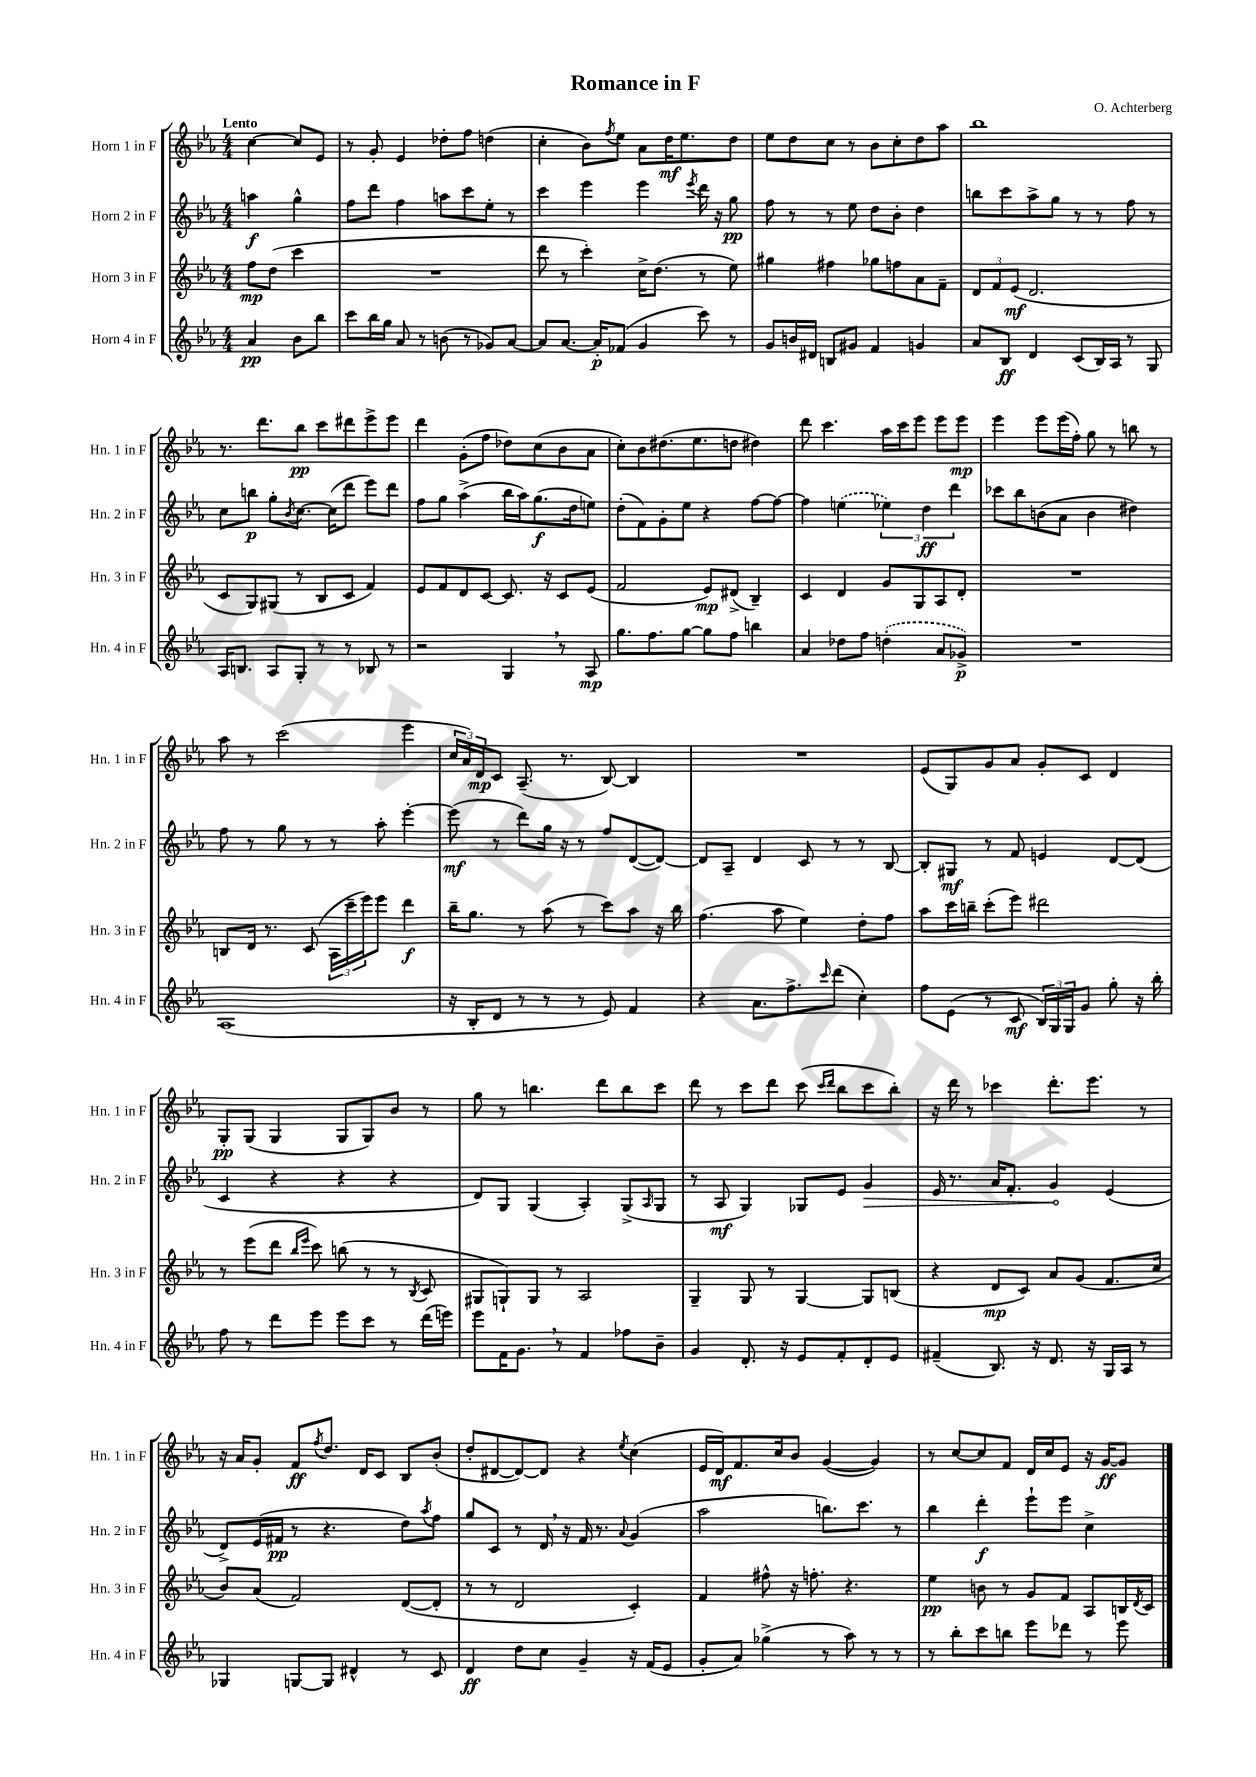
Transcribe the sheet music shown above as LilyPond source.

\header { title = "Romance in F" composer = "O. Achterberg" }
<<
\new StaffGroup <<
\new Staff = "s0" \with { instrumentName = "Horn 1 in F" shortInstrumentName = "Hn. 1 in F" } {
    \clef treble \key ees \major \numericTimeSignature \time 4/4 \partial 2 \tempo "Lento"
    c''4~ c''8 ees'8 |
    r8 g'8-. ees'4 des''8-. f''8 d''4( |
    c''4-. bes'8) \acciaccatura { f''8 } ees''8 aes'8 d''16\mf ees''8. d''8 |
    ees''8 d''8 c''8 r8 bes'8 c''8-. d''8 aes''8 |
    bes''1 |
    r8. d'''8. bes''8\pp c'''8 dis'''8 ees'''8-> ees'''8 |
    d'''4 g'8-.( f''8 des''8) c''8( bes'8 aes'8 |
    c''8-.) bes'8 dis''8.( ees''8. d''8 dis''4) |
    d'''8 c'''4. aes''16 c'''16 ees'''8 ees'''8 ees'''8\mp |
    ees'''4 ees'''8 ees'''16( f''16-.) g''8 r8 b''8 r8 |
    aes''8 r8 c'''2( ees'''4 |
    \tuplet 3/2 { c''16 aes'16) d'16\mp } c'8 aes8.--( r8. bes8~) bes4 |
    R1 |
    ees'8( g8) g'8 aes'8 g'8-. c'8 d'4 |
    g8-.\pp g8( g4 g8 g8) bes'8 r8 |
    g''8 r8 b''4. d'''8 b''8 c'''8 |
    d'''8 r8 c'''8 d'''8 c'''8( \grace { c'''16 d'''16 } bes''8 c'''8 bes''8-.) |
    r16 d'''16 r8 ces'''4 d'''8.-. ees'''8. r8 |
    r16 aes'16 g'8-. f'8\ff \acciaccatura { f''8 } d''8. d'16 c'8 bes8 bes'8-.( |
    d''8-. dis'8~ dis'8~) dis'8 r4 \acciaccatura { ees''8 } c''4( |
    ees'16 d'16\mf) f'8. c''16 bes'8 g'4~( g'4) |
    r8 c''8~ c''8 f'8 d'16 c''16 ees'8 r16 g'16~\ff g'8 \bar "|." |
}
\new Staff = "s1" \with { instrumentName = "Horn 2 in F" shortInstrumentName = "Hn. 2 in F" } {
    \clef treble \key ees \major \numericTimeSignature \time 4/4 \partial 2
    a''4\f g''4-^ |
    f''8 d'''8 f''4 a''8 c'''8 ees''8-. r8 |
    c'''4 ees'''4 ees'''4 \acciaccatura { ees'''8 } d'''16 r16 g''8\pp |
    f''8 r8 r8 ees''8 d''8 bes'8-. d''4 |
    b''8 c'''8 aes''8-> g''8 r8 r8 f''8 r8 |
    c''8 b''8\p g''8-. \acciaccatura { bes'8 } c''8.~ c''16( d'''8 ees'''8) d'''8 |
    f''8 g''8 aes''4->( bes''16 aes''16) g''8.\f( d''16 e''8) |
    d''8-.( f'8) g'8-. ees''8 r4 f''8~ f''8~ |
    f''4 \once \slurDashed e''4( \tuplet 3/2 { ees''4) d''4\ff d'''4 } |
    ces'''8 bes''8 b'8( aes'8 b'4 dis''4) |
    f''8 r8 g''8 r8 r8 aes''8-. ees'''4~-. |
    ees'''8\mf( r8 d'''8) g''16 r16 r8 f''8 d'8~( d'8~) |
    d'8 aes8-- d'4 c'8 r8 r8 bes8~ |
    bes8-. gis8\mf r8 f'8 e'4 d'8~ d'8( |
    c'4 r4 r4 r4 |
    d'8) g8 g4( aes4-.) g8->( \grace { aes16 } g8 |
    r8 aes8\mf g4) ges8 ees'8 \once \override Hairpin.circled-tip = ##t g'4\> |
    ees'16 r8. aes'16 f'8.-. g'4\! ees'4( |
    d'8->) ees'16( fis'16\pp r8 r4. d''8) \acciaccatura { aes''8 } f''8 |
    g''8 c'8 r8 d'16 \breathe r16 f'16 r8. \appoggiatura { aes'8 } g'4( |
    aes''2 b''8.) c'''8. r8 |
    bes''4 d'''4-.\f ees'''8-! ees'''8 c''4-> \bar "|." |
}
\new Staff = "s2" \with { instrumentName = "Horn 3 in F" shortInstrumentName = "Hn. 3 in F" } {
    \clef treble \key ees \major \numericTimeSignature \time 4/4 \partial 2
    f''8\mp d''8( c'''4 |
    R1 |
    d'''8 r8 c'''4-.) c''16-> d''8.( r8 ees''8) |
    gis''4 fis''4 ges''8 f''8 aes'8 f'8-- |
    \tuplet 3/2 { d'8 f'8 ees'8\mf( } d'2. |
    c'8 g8) gis8( r8 bes8 c'8 f'4) |
    ees'8 f'8 d'8 c'8~ c'8. r16 c'8 ees'8( |
    f'2 ees'8\mp) dis'8->( bes4--) |
    c'4 d'4 g'8 g8 aes8 d'8-. |
    R1 |
    b8 d'16 r8. c'8( \tuplet 3/2 { aes16 c'''16-- ees'''16) } ees'''8 d'''4\f |
    bes''16-- g''8. r8 aes''8( r8 c'''8) aes''8 r16 bes''16 |
    f''4.( aes''8 ees''4) d''8-. f''8 |
    aes''8 c'''16 b''16-- c'''8-.( ees'''8) dis'''2 |
    r8 ees'''8( d'''8 \grace { bes''16 ees'''16 } c'''8) b''8( r8 r8 \acciaccatura { bes8 } c'8 |
    gis8 g8-!) g8 r8 aes2 |
    g4-- g8 r8 g4~ g8 b8( |
    r4 d'8\mp c'8) aes'8 g'8( f'8. c''16 |
    bes'8) aes'8( f'2) d'8~( d'8-. |
    r8 r8 d'2 c'4-.) |
    f'4 fis''8-^ r16 f''8.-. r4. |
    ees''4\pp b'8 r8 g'8 f'8 aes8 b16 \acciaccatura { d'8 } c'16 \bar "|." |
}
\new Staff = "s3" \with { instrumentName = "Horn 4 in F" shortInstrumentName = "Hn. 4 in F" } {
    \clef treble \key ees \major \numericTimeSignature \time 4/4 \partial 2
    aes'4\pp bes'8 bes''8 |
    c'''8 bes''16 g''16 aes'8 r8 b'8( r8 ges'8) aes'8~ |
    aes'8 aes'8.~ aes'16-.\p fes'8( g'4 c'''8) r8 |
    g'8 b'16 dis'16 b8 gis'8 f'4 g'4 |
    aes'8 bes8\ff d'4 c'8( bes16) aes16 r8 g8 |
    aes16 b8. aes8 g8-. r8 r8 bes8 r8 |
    r2 g4 \breathe r8 aes8\mp |
    g''8. f''8. g''8~ g''8 f''8 b''4 |
    aes'4 des''8 f''8 \once \slurDashed d''4-.( aes'8 ges'8->\p) |
    R1 |
    aes1( |
    r16 bes16-. d'8 r8 r8 r8 ees'8) f'4 |
    r4 aes'8. f''8.-> \grace { c'''16 } d'''8( c''4-.) |
    f''8 ees'8( r8 c'8\mf \tuplet 3/2 { bes16) g16 g16 } g'8 g''8-. r16 bes''16-. |
    f''8 r8 d'''8 ees'''8 ees'''8 c'''8 r8 d'''16( e'''16) |
    ees'''8 f'16 g'8. \breathe r8 f'4 fes''8 bes'8-- |
    g'4 d'8.-. r16 ees'8 f'8-. d'8-. ees'8 |
    fis'4--( bes8.) r16 d'8. r16 g16 aes16 r8 |
    ges4 g8~ g8 dis'4-^ r8 c'8 |
    d'4\ff d''8 c''8 g'4-- r16 f'16( ees'8 |
    g'8-. aes'8) ges''4->( r8 aes''8) r8 r8 |
    r8 bes''8-. c'''8 b''8 ees'''8 des'''8 r8 ees'''8 \bar "|." |
}
>>
>>
\layout { \context { \Score \remove "Bar_number_engraver" } }
